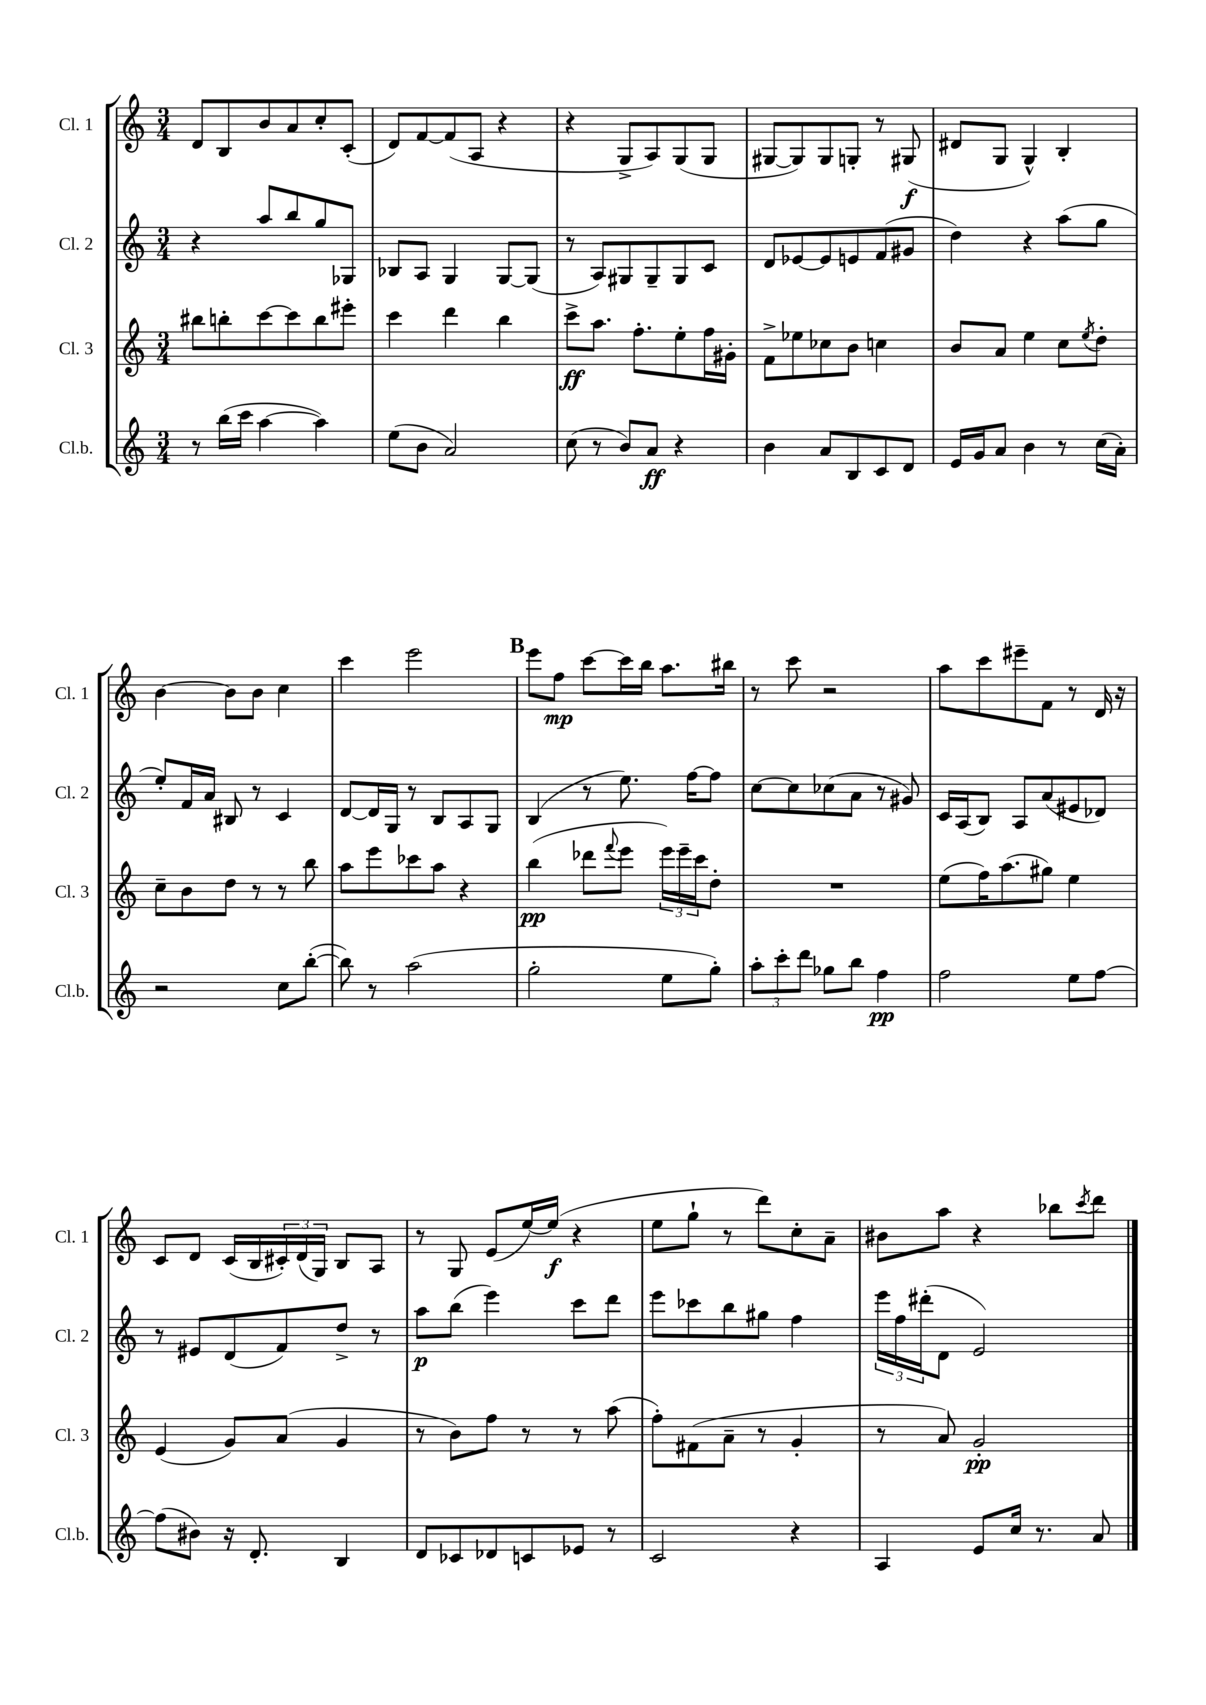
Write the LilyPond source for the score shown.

<<
\new StaffGroup <<
\new Staff = "s0" \with { instrumentName = "Cl. 1" shortInstrumentName = "Cl. 1" } {
    \clef treble \key c \major \numericTimeSignature \time 3/4
    d'8 b8 b'8 a'8 c''8-. c'8-.( |
    d'8) f'8~ f'8( a8 r4 |
    r4 g8-> a8) g8( g8 |
    gis8~ gis8) gis8 g8-. r8 gis8\f( |
    dis'8 g8 g4-^) b4-. |
    b'4~ b'8 b'8 c''4 |
    c'''4 e'''2 |
    \mark \markup { \bold "B" } e'''8 f''8\mp c'''8~ c'''16 b''16 a''8. bis''16 |
    r8 c'''8 r2 |
    a''8 c'''8 eis'''8-- f'8 r8 d'16 r16 |
    c'8 d'8 c'16( b16 \tuplet 3/2 { cis'16-.) d'16( g16) } b8 a8 |
    r8 g8 e'8( e''16~) e''16\f( r4 |
    e''8 g''8-! r8 d'''8) c''8-. a'8-- |
    bis'8 a''8 r4 bes''8 \acciaccatura { c'''8 } d'''8 \bar "|." |
}
\new Staff = "s1" \with { instrumentName = "Cl. 2" shortInstrumentName = "Cl. 2" } {
    \clef treble \key c \major \numericTimeSignature \time 3/4
    r4 a''8 b''8 g''8 ges8 |
    bes8 a8 g4 g8~ g8( |
    r8 a8) gis8 gis8-- gis8 c'8 |
    d'8 ees'8~ ees'8 e'8 f'8( gis'8 |
    d''4) r4 a''8( g''8 |
    e''8-.) f'16 a'16 bis8 r8 c'4 |
    d'8~ d'16 g16 r8 b8 a8 g8 |
    \mark \markup { \bold "B" } b4( r8 e''8.) f''16~ f''8 |
    c''8~ c''8 ces''8( a'8 r8 gis'8) |
    c'16 a16( b8) a8 a'8( eis'8 des'8) |
    r8 eis'8 d'8( f'8) d''8-> r8 |
    a''8\p b''8( e'''4) c'''8 d'''8 |
    e'''8 ces'''8 b''8 gis''8 f''4 |
    \tuplet 3/2 { e'''16 f''16 dis'''16-.( } d'8 e'2) \bar "|." |
}
\new Staff = "s2" \with { instrumentName = "Cl. 3" shortInstrumentName = "Cl. 3" } {
    \clef treble \key c \major \numericTimeSignature \time 3/4
    bis''8 b''8-. c'''8~ c'''8 b''8 eis'''8-. |
    c'''4 d'''4 b''4 |
    c'''8->\ff a''8. f''8.-. e''8-. f''16 gis'16-. |
    f'8-> ees''8 ces''8 b'8 c''4 |
    b'8 a'8 e''4 c''8 \acciaccatura { e''8 } d''8-. |
    c''8-- b'8 d''8 r8 r8 b''8 |
    a''8 e'''8 ces'''8 a''8 r4 |
    \mark \markup { \bold "B" } b''4\pp( des'''8 \appoggiatura { f'''8 } e'''8 \tuplet 3/2 { e'''16) e'''16-- c'''16 } d''8-. |
    R2. |
    e''8( f''16) a''8.( gis''8) e''4 |
    e'4( g'8) a'8( g'4 |
    r8 b'8) f''8 r8 r8 a''8( |
    f''8-.) fis'8( a'8-- r8 g'4-. |
    r8 a'8) g'2-.\pp \bar "|." |
}
\new Staff = "s3" \with { instrumentName = "Cl.b." shortInstrumentName = "Cl.b." } {
    \clef treble \key c \major \numericTimeSignature \time 3/4
    r8 b''16( c'''16 a''4~ a''4) |
    e''8( b'8 a'2) |
    c''8( r8 b'8) a'8\ff r4 |
    b'4 a'8 b8 c'8 d'8 |
    e'16 g'16 a'8 b'4 r8 c''16( a'16-.) |
    r2 c''8 b''8~-.( |
    b''8) r8 a''2( |
    \mark \markup { \bold "B" } g''2-. e''8 g''8-.) |
    \tuplet 3/2 { a''8-. c'''8-. d'''8 } ges''8 b''8 f''4\pp |
    f''2 e''8 f''8~ |
    f''8( bis'8) r16 d'8.-. b4 |
    d'8 ces'8 des'8 c'8 ees'8 r8 |
    c'2 r4 |
    a4 e'8 c''16 r8. a'8 \bar "|." |
}
>>
>>
\layout { \context { \Score \remove "Bar_number_engraver" } }
